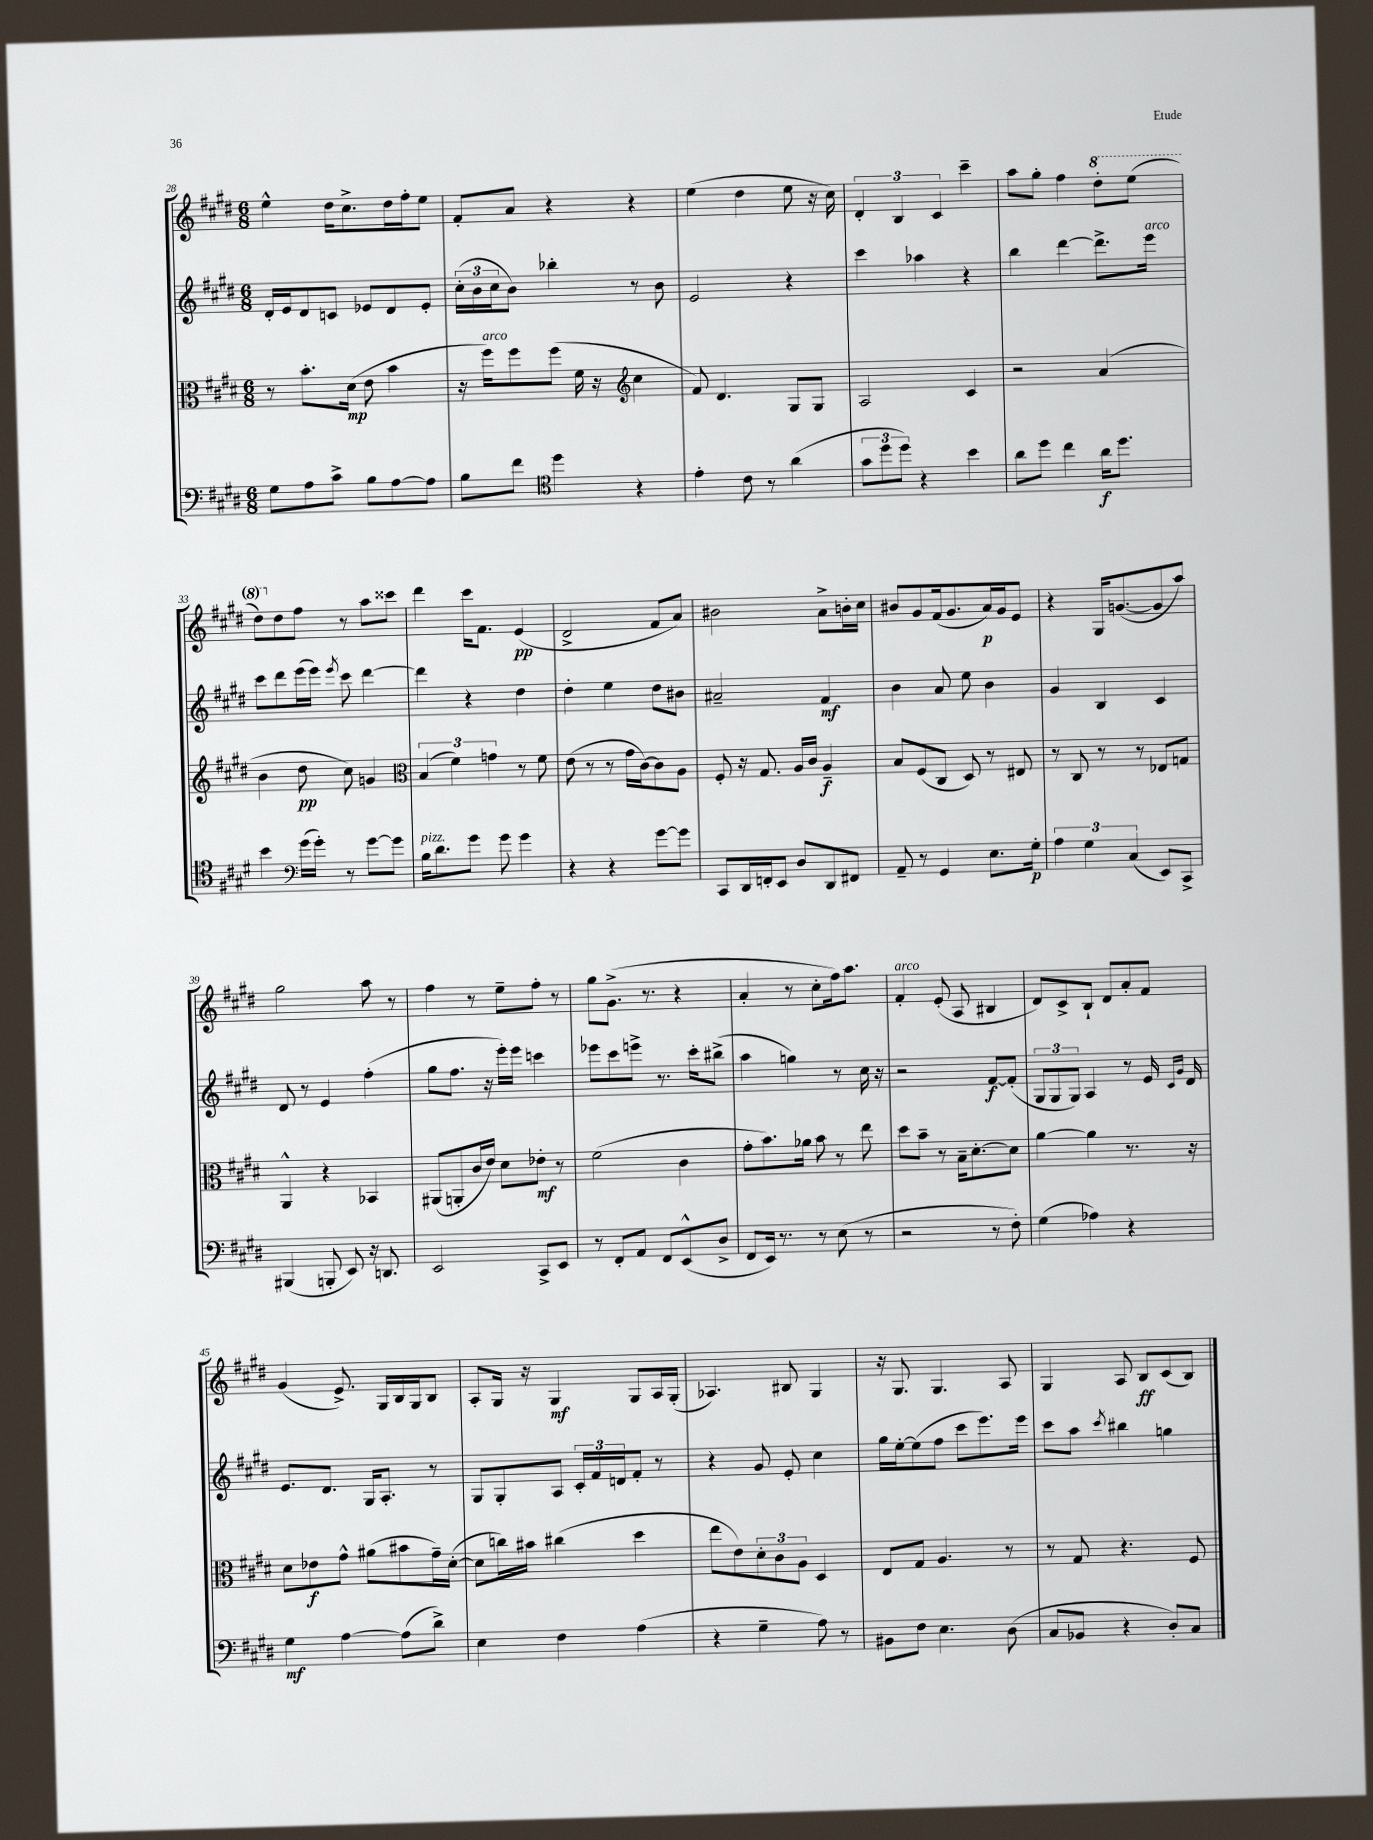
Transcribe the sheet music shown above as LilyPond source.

<<
\new StaffGroup <<
\new Staff = "s0" {
    \clef treble \key e \major \numericTimeSignature \time 6/8
    e''4-^ dis''16 cis''8.-> dis''16 fis''16-. e''8 |
    fis'8-. a'8 r4 r4 |
    e''4( dis''4 e''8 r16 cis''16) |
    \tuplet 3/2 { dis'4-. b4 cis'4 } cis'''4-- |
    a''8 gis''8-. fis''4 \ottava #1 dis'''8-. e'''8( |
    dis'''8) \ottava #0 dis''8 fis''8 r8 a''8 cisis'''8 |
    dis'''4 cis'''16 fis'8. e'4\pp( |
    dis'2-> fis'8 a'8) |
    bis'2 a'8-> b'16-. cis''16 |
    bis'8 gis'8 fis'16( gis'8. a'16\p) gis'16 e'8 |
    r4 gis16 g'8.~( g'8 a''8) |
    gis''2 a''8 r8 |
    fis''4 r8 e''8-- fis''8-. r8 |
    gis''8 gis'8.->( r8. r4 |
    a'4-. r8 cis''8-. fis''16) a''8. |
    fis'4-.^\markup { \italic "arco" } e'8-.( a8 bis4 |
    dis'8) cis'8-> b8-! dis'8 a'8-. fis'8 |
    gis'4( e'8.->) gis16 b16 gis16 b8 |
    a8-. gis16 r16 gis4\mf gis8 a16 gis16-.( |
    aes4.) bis8 gis4 |
    r16 gis8. gis4. a8 |
    gis4 a8 b8\ff cis'8( b8) \bar "|." |
}
\new Staff = "s1" {
    \clef treble \key e \major \numericTimeSignature \time 6/8
    dis'16-. e'16 dis'8 c'8 ees'8 dis'8 ees'8-. |
    \tuplet 3/2 { cis''16-.( b'16 cis''16 } b'8) bes''4-. r8 b'8 |
    e'2 r4 |
    cis'''4 aes''4 r4 |
    b''4 dis'''4~ dis'''8.-> e'''16^\markup { \italic "arco" } |
    cis'''8 dis'''8 e'''16( e'''16) \acciaccatura { e'''8 } cis'''8 dis'''4~ |
    dis'''4 r4 dis''4 |
    dis''4-. e''4 dis''8 bis'8 |
    ais'2-- fis'4\mf |
    b'4 a'8 e''8 b'4 |
    gis'4 b4 cis'4 |
    dis'8 r8 e'4 fis''4-.( |
    gis''8 fis''8. r16 e'''16-.) e'''16 c'''4 |
    ees'''8 cis'''8 e'''8-> r8. cis'''16-. bis''8->( |
    a''4 g''4) r8 cis''16 r16 |
    r2 fis'8~\f fis'8-.( |
    \tuplet 3/2 { gis8 gis8 gis8) } a4 r8 e'16 \grace { cis'16 gis'16 } dis'16 |
    e'8. dis'8. gis16 a8.-. r8 |
    gis8 gis8-. a8 \tuplet 3/2 { cis'16-. fis'16 d'16 } fis'8-. r8 |
    r4 gis'8 e'8-. cis''4 |
    gis''16 e''16~-. e''8( fis''8 cis'''8 e'''8.) e'''16 |
    cis'''8 a''8 \acciaccatura { cis'''8 } bis''4 g''4 \bar "|." |
}
\new Staff = "s2" {
    \clef alto \key e \major \numericTimeSignature \time 6/8
    r8 b'8.-. dis'16\mp( e'8 b'4 |
    r16 fis''16^\markup { \italic "arco" }) fis''8 fis''8( fis'16 r16 \clef treble cis''4 |
    fis'8) dis'4. gis8 gis8 |
    a2 cis'4 |
    r2 a'4( |
    b'4 dis''8\pp cis''8) g'4 |
    \clef alto \tuplet 3/2 { b4( fis'4) g'4 } r8 fis'8 |
    e'8( r8 r8 gis'16 cis'16~) cis'8 a8 |
    fis8-. r16 gis8. a16 cis'16 a4--\f |
    b8 fis8( cis8 dis8) r8 eis8 |
    r8 cis8 r8 r8 ees8 g8 |
    a,4-^ r4 bes,4 |
    ais,8( a,8-. cis'16 e'16) dis'8 ees'8-.\mf r8 |
    fis'2( cis'4 |
    gis'8-. b'8.) aes'16 b'8 r8 e''8 |
    dis''8 b'8-- r8 b16-- dis'8.~-. dis'8 |
    a'4~ a'4 r8. r16 |
    dis'8 ees'8\f gis'8-^ ais'8( bis'8 gis'16--) dis'16~-.( |
    dis'8 c''16) bis'16 cis''4( dis''4 |
    e''8 e'8) \tuplet 3/2 { dis'8-. cis'8 a8 } dis4 |
    e8 gis8 a4. r8 |
    r8 gis8 r4. fis8 \bar "|." |
}
\new Staff = "s3" {
    \clef bass \key e \major \numericTimeSignature \time 6/8
    gis8 a8 cis'8-> b8 a8~ a8 |
    b8 fis'8 \clef tenor dis''4 r4 |
    e'4-. cis'8 r8 a'4( |
    \tuplet 3/2 { gis'8 dis''8 dis''8) } r4 b'4 |
    a'8 dis''8 cis''4 a'16\f dis''8. |
    b'4 \clef bass gis'16( gis'16-.) r8 gis'8~ gis'8 |
    b16^\markup { \italic "pizz." } dis'8. gis'8 gis'8 gis'4 |
    r4 r4 gis'8~ gis'8 |
    cis,8 dis,16 f,16-. e,8 dis8 dis,8 fis,8 |
    a,8-- r8 gis,4 e8. gis16-.\p |
    \tuplet 3/2 { a4 gis4 cis4( } e,8) cis,8-> |
    bis,,4( b,,8-. e,8) r16 d,8. |
    e,2 cis,8-> e,8 |
    r8 fis,8-. a,8 fis,8 e,8-^( dis8-> |
    fis,8 e,16) r8. r8 e8( r8 |
    r2 r8 fis8-.) |
    gis4( aes4) r4 |
    gis4\mf a4~ a8( dis'8->) |
    e4 fis4 a4( |
    r4 gis4-- a8) r8 |
    bis,8 fis8 e4. dis8( |
    cis8 bes,8 r4 dis8-.) cis8 \bar "|." |
}
>>
>>
\layout { \context { \Score currentBarNumber = #28 } }
